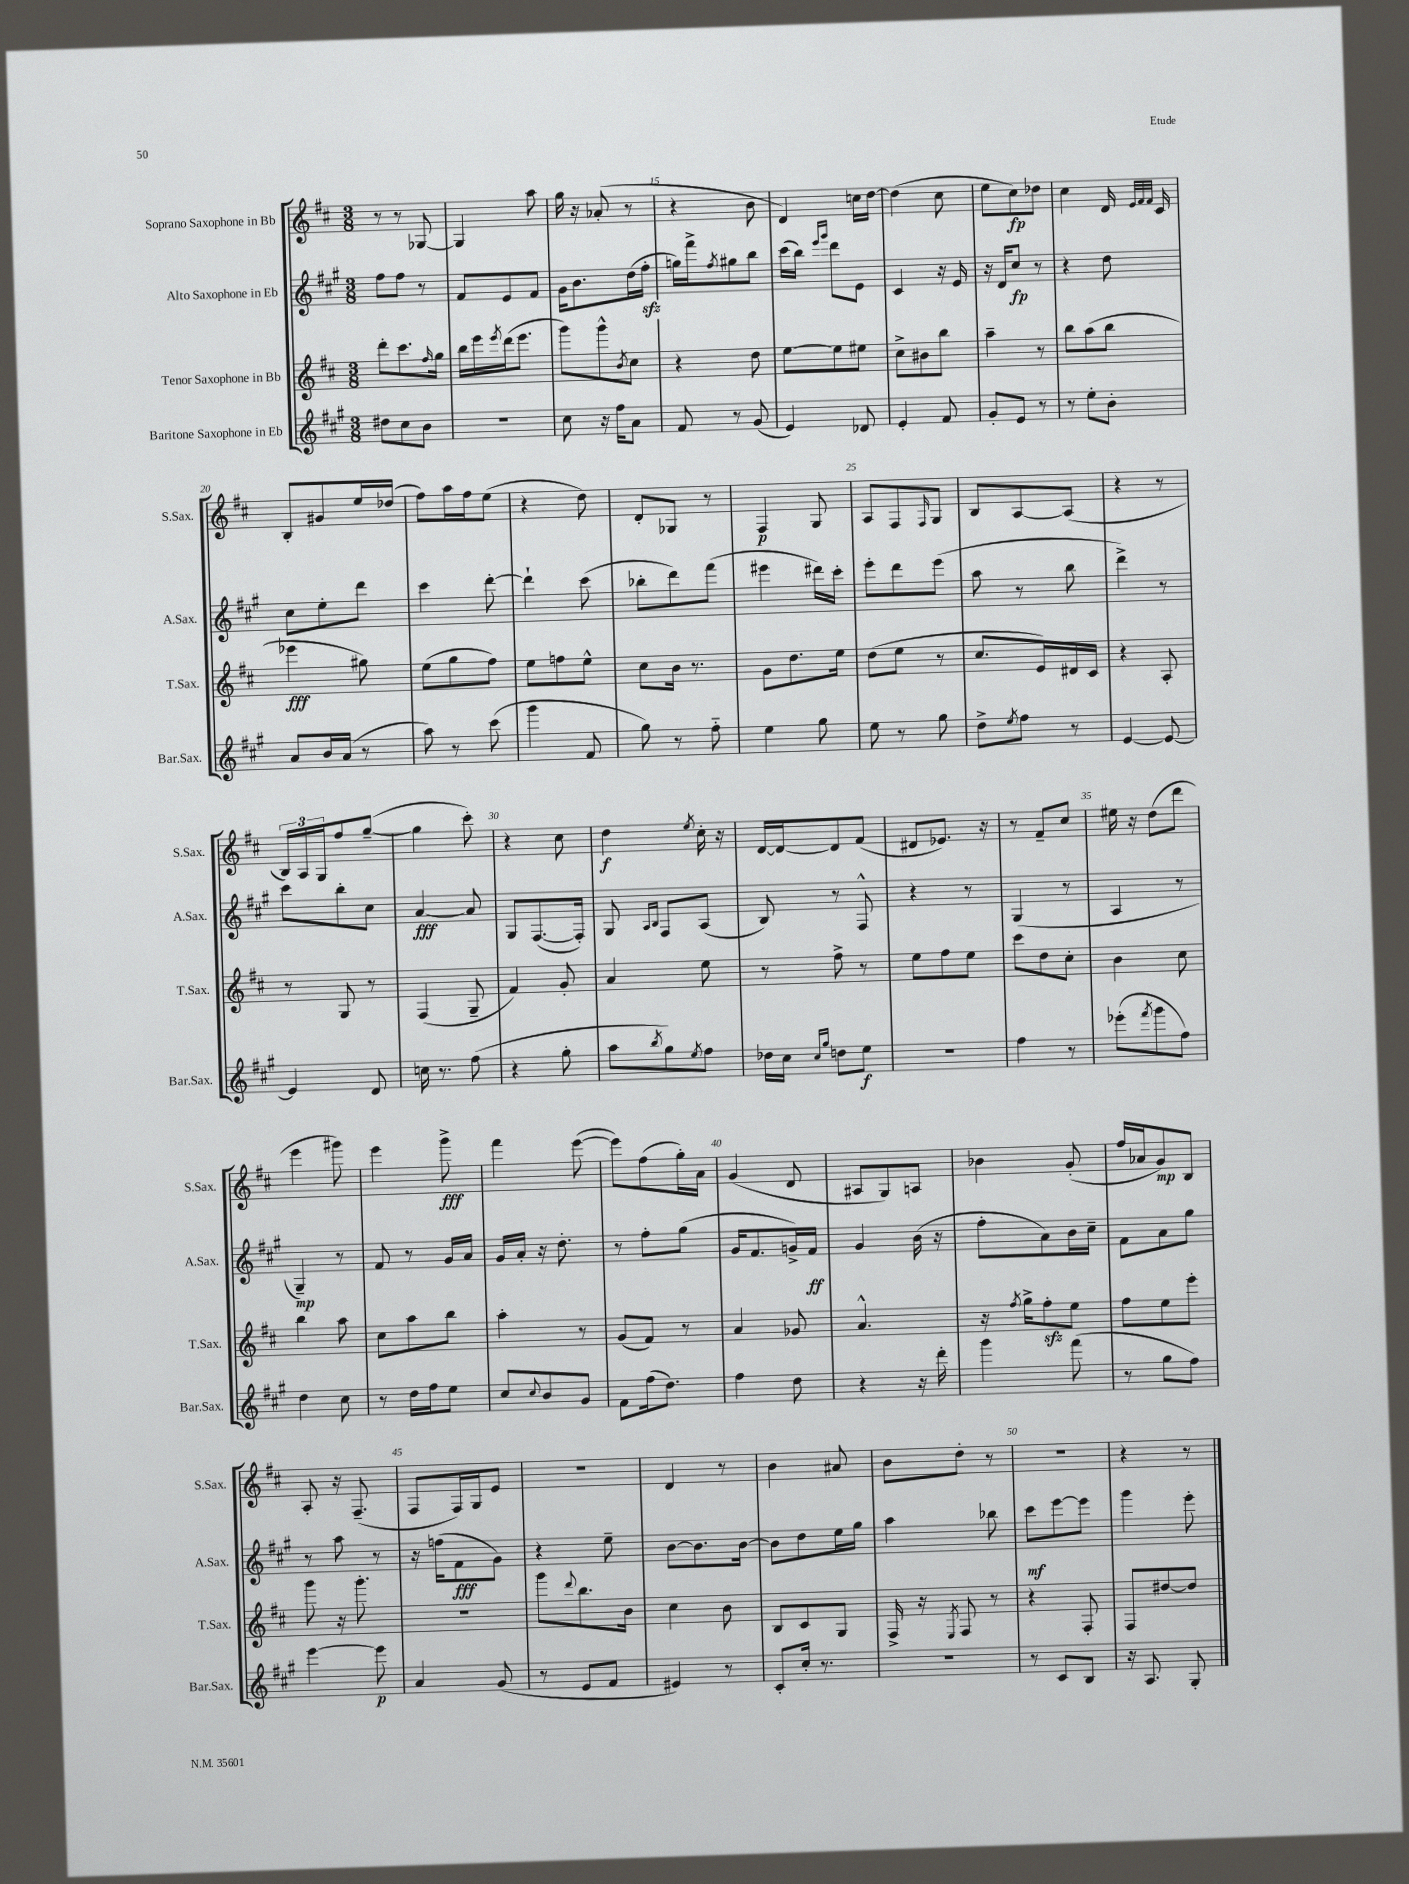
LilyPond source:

<<
\new StaffGroup <<
\new Staff = "s0" \with { instrumentName = "Soprano Saxophone in Bb" shortInstrumentName = "S.Sax." } {
    \clef treble \key d \major \numericTimeSignature \time 3/8
    r8 r8 ges8~ |
    ges4 a''8 |
    g''16 r16 aes'8-.( r8 |
    r4 b'8 |
    d'4) c''16 d''16~ |
    d''4( cis''8 |
    e''8 cis''8\fp) des''8 |
    cis''4 d'16 \grace { e'32 fis'32 fis'32 } cis'16 |
    b8-. gis'8 e''16 des''16( |
    fis''8) a''16 fis''16 e''8( |
    r4 d''8) |
    d'8-. ges8 r8 |
    fis4\p g8 |
    a8 fis8 \grace { fis16 } g8 |
    b8 a8~ a8( |
    r4 r8 |
    \tuplet 3/2 { b16) a16 g16 } fis''8 g''8~--( |
    g''4 cis'''8-.) |
    r4 cis''8 |
    d''4\f \acciaccatura { e''8 } cis''16-. r16 |
    d'16~ d'16~ d'8 fis'8( |
    dis'8 ees'8.) r16 |
    r8 fis'8-- cis''8 |
    eis''16 r16 d''8( d'''8 |
    e'''4 gis'''8) |
    e'''4 g'''8->\fff |
    fis'''4 e'''8~( |
    e'''8) fis''8( g''16-.) a'16 |
    g'4( d'8 |
    ais8 g8) a8 |
    bes'4 g'8-.( |
    fis''16 aes'16 g'8\mp) b8 |
    a8-. r16 fis8.--( |
    fis8 fis16) g16 e'8 |
    R4. |
    d'4 r8 |
    b'4 ais'8 |
    b'8 d''8-. r8 |
    R4. |
    r4 r8 \bar "|." |
}
\new Staff = "s1" \with { instrumentName = "Alto Saxophone in Eb" shortInstrumentName = "A.Sax." } {
    \clef treble \key a \major \numericTimeSignature \time 3/8
    fis''8 fis''8 r8 |
    fis'8 e'8 fis'8 |
    gis'16 b'8. d''16( fis''16-.\sfz |
    g''16) fis'''16-> \acciaccatura { fis''8 } gis''8 b''8 |
    cis'''16( b''16) \grace { e'''16 gis'''16 } d'''8 e'8 |
    cis'4 r16 e'16 |
    r16 d'16 cis''8\fp r8 |
    r4 d''8 |
    cis''8 e''8-. d'''8 |
    cis'''4 d'''8~-. |
    d'''4-! cis'''8( |
    bes''8-. d'''8) fis'''8( |
    eis'''4 dis'''16) cis'''16-. |
    e'''8-. d'''8 e'''8( |
    a''8 r8 b''8 |
    d'''4->) r8 |
    cis'''8 b''8-. cis''8 |
    a'4~\fff a'8 |
    gis8 fis8.~( fis16-.) |
    gis8 \grace { a16 b16 } fis8 a8( |
    b8) r8 fis8-^ |
    r4 r8 |
    gis4( r8 |
    a4 r8 |
    gis4--\mp) r8 |
    fis'8 r8 gis'16 a'16 |
    gis'16 a'16-. r16 d''8.-. |
    r8 fis''8-. gis''8( |
    gis'16 fis'8. g'16->) fis'16\ff |
    gis'4 b'16( r16 |
    fis''8-. a'8) b'16 cis''16-- |
    fis'8 a'8 gis''8 |
    r8 a''8 r8 |
    r16 f''16( fis'8\fff gis'8) |
    r4 e''8-- |
    b'8~ b'8. b'16~ |
    b'8 d''8 e''16 gis''16 |
    a''4 bes''8 |
    cis'''8\mf e'''8~ e'''8 |
    gis'''4 e'''8-. \bar "|." |
}
\new Staff = "s2" \with { instrumentName = "Tenor Saxophone in Bb" shortInstrumentName = "T.Sax." } {
    \clef treble \key d \major \numericTimeSignature \time 3/8
    d'''8-. cis'''8. \grace { fis''16 } g''16 |
    b''16 e'''16 \acciaccatura { e'''8 } d'''16( e'''8. |
    g'''8) g'''8-^ \acciaccatura { b'8 } cis''8 |
    r4 d''8 |
    e''8~ e''8 eis''8 |
    cis''8-> bis'8 b''8 |
    a''4-- r8 |
    b''8 a''8( b''8 |
    ees'''4\fff gis''8) |
    e''8( g''8 fis''8) |
    e''8 f''8 e''8-^ |
    cis''8 b'16 r8. |
    g'8 d''8. e''16 |
    d''8( e''8 r8 |
    cis''8. e'16) dis'16 cis'16 |
    r4 a8-. |
    r8 g8 r8 |
    fis4( g8-- |
    fis'4) g'8-. |
    a'4 e''8 |
    r8 fis''8-> r8 |
    e''8 fis''8 e''8 |
    cis'''8 d''8 cis''8-. |
    b'4 cis''8 |
    b''4 a''8 |
    cis''8 a''8 b''8 |
    a''4-. r8 |
    g'8( fis'8) r8 |
    a'4 ges'8 |
    a'4.-^ |
    r16 \acciaccatura { fis''8 } g''16-> fis''8-.\sfz e''8 |
    fis''8 e''8 e'''8-. |
    g'''8 r16 g'''8.-. |
    R4. |
    g'''8 \appoggiatura { d'''8 } b''8. b'16 |
    cis''4 b'8 |
    b8 cis'8 g8 |
    fis16-> r16 \acciaccatura { e8 } fis8 r8 |
    r4 fis8-. |
    fis8 dis''8~ dis''8 \bar "|." |
}
\new Staff = "s3" \with { instrumentName = "Baritone Saxophone in Eb" shortInstrumentName = "Bar.Sax." } {
    \clef treble \key a \major \numericTimeSignature \time 3/8
    dis''8 cis''8 b'8 |
    R4. |
    cis''8 r16 fis''16 a'8 |
    fis'8 r8 gis'8( |
    e'4) des'8 |
    e'4-. fis'8 |
    gis'8-. e'8 r8 |
    r8 e''8-. b'8-. |
    a'8 b'16 a'16( r8 |
    a''8) r8 cis'''8( |
    gis'''4 fis'8 |
    gis''8) r8 fis''8-_ |
    e''4 gis''8 |
    e''8 r8 gis''8 |
    d''8-> \acciaccatura { e''8 } fis''8 r8 |
    e'4~ e'8~ |
    e'4 d'8 |
    c''16 r8. fis''8( |
    r4 gis''8-. |
    a''8 \acciaccatura { b''8 } gis''8) \acciaccatura { e''8 } fis''8 |
    des''16 cis''16 \grace { cis''16 gis''16 } d''8 e''8\f |
    R4. |
    fis''4 r8 |
    ees'''8-.( \acciaccatura { fis'''8 } gis'''8 fis''8) |
    d''4 cis''8 |
    r8 d''16 fis''16 e''8 |
    cis''8 \appoggiatura { cis''8 } b'8 gis'8 |
    fis'8 fis''16( d''8.) |
    fis''4 d''8 |
    r4 r16 d'''16-. |
    gis'''4 fis'''8( |
    r8 gis''8 fis''8) |
    e'''4~ e'''8\p |
    a'4 gis'8( |
    r8 e'8 fis'8 |
    eis'4) r8 |
    cis'8-. cis''16-. r8. |
    R4. |
    r8 cis'8 b8 |
    r16 a8. gis8-. \bar "|." |
}
>>
>>
\layout { \context { \Score currentBarNumber = #12 \override BarNumber.break-visibility = ##(#f #t #t) barNumberVisibility = #(every-nth-bar-number-visible 5) } }
